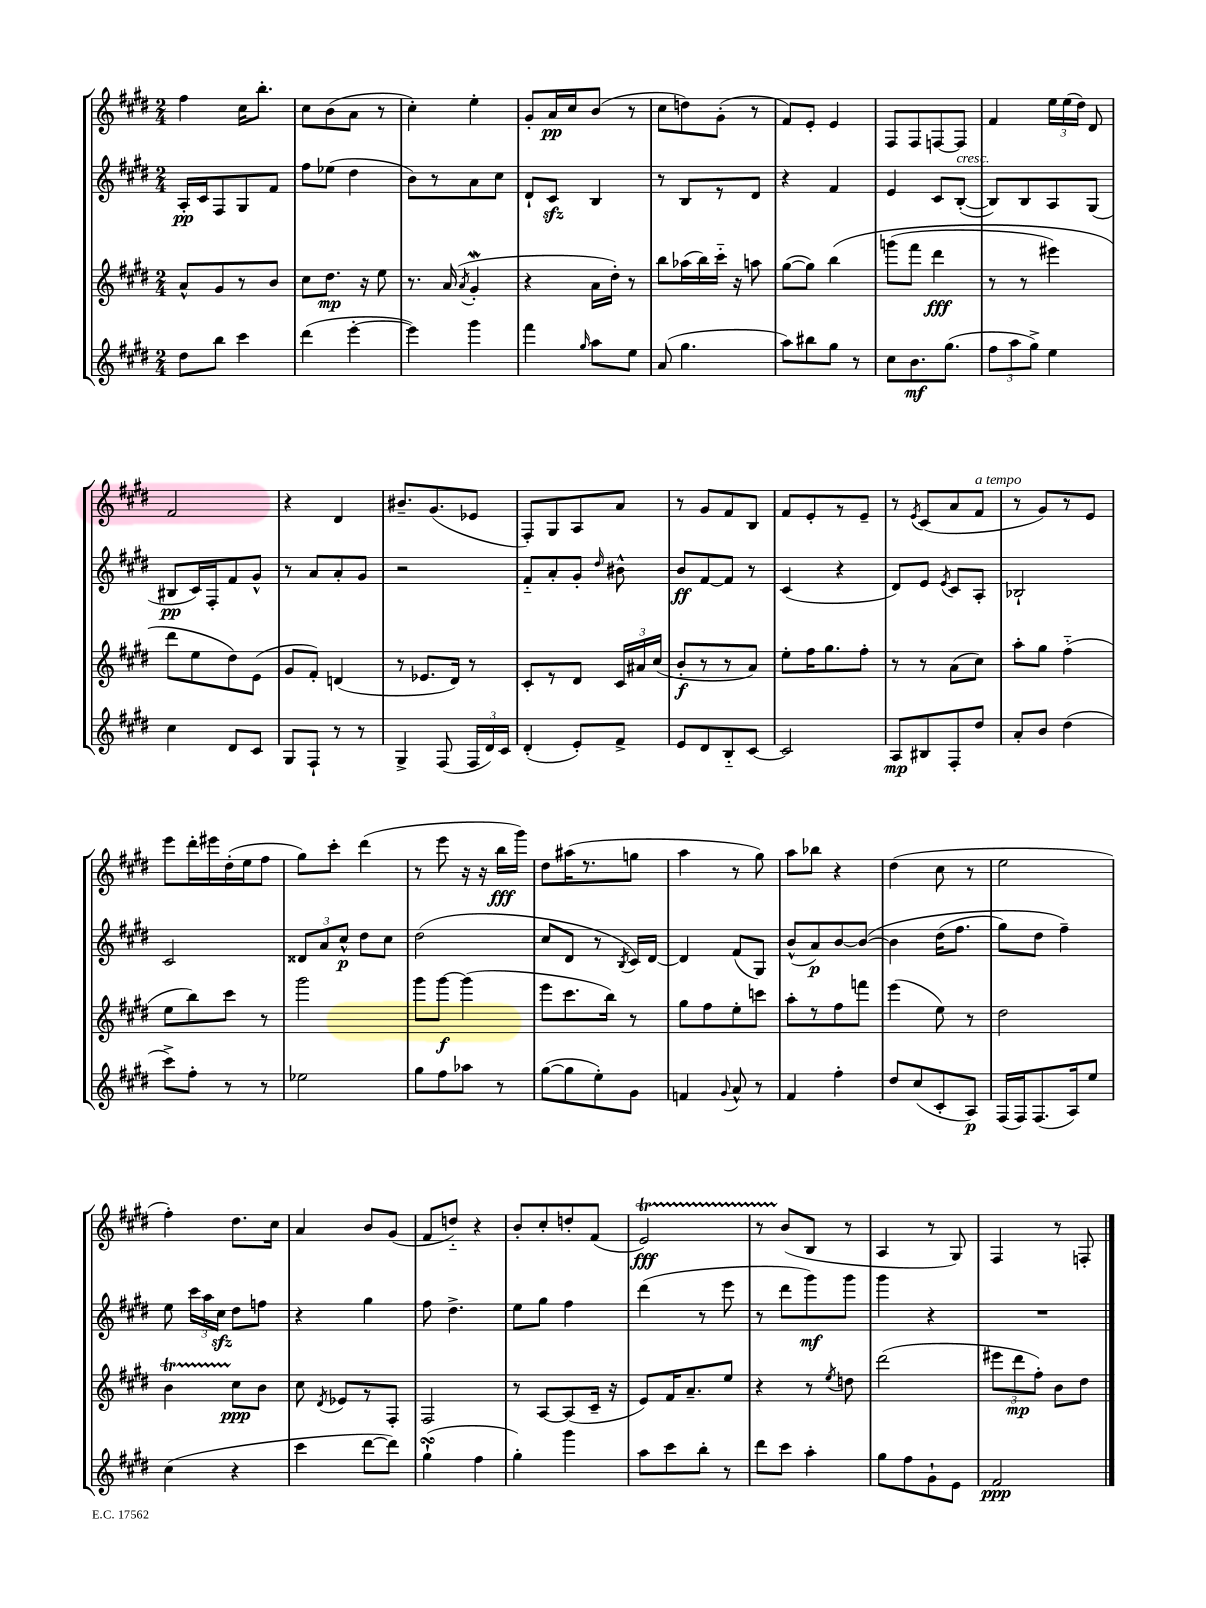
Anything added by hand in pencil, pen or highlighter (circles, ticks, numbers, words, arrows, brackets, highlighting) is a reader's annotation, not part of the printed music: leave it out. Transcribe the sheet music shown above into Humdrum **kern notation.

**kern	**kern	**kern	**kern
*staff4	*staff3	*staff2	*staff1
*clefG2	*clefG2	*clefG2	*clefG2
*k[f#c#g#d#]	*k[f#c#g#d#]	*k[f#c#g#d#]	*k[f#c#g#d#]
*M2/4	*M2/4	*M2/4	*M2/4
8dd#	8a^^	16A'	4ff#
.	.	16c#	.
8bb	8g#	8F#	.
4ccc#	8r	8G#	16cc#
.	.	.	8.bb'
.	8b	8f#	.
=	=	=	=
(4ddd#	8cc#	8ff#	8cc#
.	8.dd#	(8ee-	(8b
[4eee'	.	4dd#	8a
.	16r	.	.
.	8ee	.	8r
=	=	=	=
4eee])	8.r	8b)	4cc#')
.	.	8r	.
.	(16a	.	.
.	8qa	.	.
4ggg#	4g#'	8a	4ee'
.	.	8cc#	.
=	=	=	=
4fff#	4r	8d#`	8g#'
.	.	8c#	16a
.	.	.	16cc#
16qqgg#	.	.	.
8aa	16a	4B	(8b
.	16dd#')	.	.
8ee	8r	.	8r
=	=	=	=
(8a	8bb	8r	8cc#
4.gg#	(16aa-	8B	8dd)
.	16bb)	.	.
.	16ccc#'~	8r	(8g#'
.	16r	.	.
.	8aa	8d#	8r
=	=	=	=
8aa)	([8gg#	4r	8f#)
8bb#	8gg#])	.	8e'
8gg#	&(4bb	4f#	4e
8r	.	.	.
=	=	=	=
8cc#	(8ggg	4e	8F#
8.b	8fff#	.	8F#
.	4ddd#	8c#	[8F
(8.gg#	.	.	.
.	.	([8B'	8F]
=	=	=	=
12ff#	8r	8B])	4f#
12aa	.	.	.
.	8r	8B	.
12gg#^)	.	.	.
4ee	4eee#)	8A	24ee
.	.	.	(24ee
.	.	.	24dd#)
.	.	(8G#	8d#
=	=	=	=
4cc#	8ddd#	8B#	2f#
.	8ee	16c#)	.
.	.	16F#'	.
8d#	8dd#&)	8f#	.
8c#	(8e	8g#^^	.
=	=	=	=
8G#	8g#	8r	4r
8F#`	8f#')	8a	.
8r	(4d	8a'	4d#
8r	.	8g#	.
=	=	=	=
4G#^	8r	2r	8.b#~
.	8.e-	.	.
.	.	.	(8.g#
(8F#	.	.	.
.	16d#)	.	.
24F#	8r	.	8e-
24d#)	.	.	.
24c#	.	.	.
=	=	=	=
(4d#'	8c#'	8f#'~	8F#')
.	8r	8a'	8G#
8e')	8d#	8g#'	8A
.	.	16qqdd#	.
8f#^	24c#	8b#^^	8a
.	24a#	.	.
.	(24cc#	.	.
=	=	=	=
8e	8b'	8b	8r
8d#	8r	[8f#	8g#
8B'~	8r	8f#]	8f#
[8c#	8a)	8r	8B
=	=	=	=
2c#]	8ee'	(4c#	8f#
.	16ff#	.	8e'
.	8.gg#	.	.
.	.	4r	8r
.	8ff#'	.	8e~
=	=	=	=
8A	8r	8d#)	8r
.	.	.	8qe
8B#	8r	8e	(8c#
.	.	8qe	.
8F#'	(8a	8c#	8a
8dd#	8cc#)	8A'	8f#
=	=	=	=
8a'	8aa'	2B-`	8r
8b	8gg#	.	8g#)
(4dd#	(4ff#'~	.	8r
.	.	.	8e
=	=	=	=
8ccc#^)	8ee	2c#	8eee
8ff#'	8bb)	.	16ddd#'
.	.	.	16eee#
8r	8ccc#	.	(16dd#'
.	.	.	16ee
8r	8r	.	8ff#
=	=	=	=
2ee-	2ggg#	12d##	8gg#)
.	.	12a	.
.	.	.	8ccc#'
.	.	12cc#^^	.
.	.	8dd#	(4ddd#
.	.	8cc#	.
=	=	=	=
8gg#	8ggg#	(2dd#	8r
8ff#	[8ggg#	.	8eee
8aa-	(4ggg#]	.	16r
.	.	.	16r
8r	.	.	16bb
.	.	.	16ggg#)
=	=	=	=
([8gg#	8eee	8cc#	8dd#
8gg#]	8.ccc#	8d#	(16aa#
.	.	.	8.r
8ee')	.	8r	.
.	16bb)	.	.
.	.	8qB	.
8g#	8r	16c#)	8gg
.	.	[16d#	.
=	=	=	=
4f	8gg#	4d#]	4aa
.	8ff#	.	.
8qqg#	.	.	.
8a^^	8ee'	(8f#	8r
8r	8ccc	8G#)	8gg#)
=	=	=	=
4f#	8aa'	(8b^^	8aa
.	8r	8a)	8bb-
4ff#'	8ff#	[8b	4r
.	8fff	&(8b_	.
=	=	=	=
8dd#	(4eee	4b]	(4dd#
(8cc#	.	.	.
8c#'	8ee)	(16dd#	8cc#
.	.	8.ff#	.
8A)	8r	.	8r
=	=	=	=
(16F#	2dd#	8gg#)	2ee
16F#)	.	.	.
(8.F#	.	8dd#	.
.	.	4ff#~&)	.
16A)	.	.	.
8ee	.	.	.
=	=	=	=
(4cc#	4b	8ee	4ff#')
.	.	24ccc#	.
.	.	24aa	.
.	.	24cc#	.
4r	8cc#	8dd#	8.dd#
.	8b	8ff	.
.	.	.	16cc#
=	=	=	=
4ccc#	8cc#	4r	4a
.	8qd#	.	.
.	8e-	.	.
[8ddd#	8r	4gg#	8b
8ddd#])	8F#'	.	(8g#
=	=	=	=
(4gg#`	2F#	8ff#	8f#
.	.	4.dd#^	8dd'~)
4ff#	.	.	4r
=	=	=	=
4gg#')	8r	8ee	8b'
.	[8A	8gg#	8cc#'
4ggg#	(8A]	4ff#	8dd'
.	16c#~	.	(8f#
.	16r	.	.
=	=	=	=
8aa	8e)	(4ddd#	2e)
8ccc#	16f#	.	.
.	8.a~	.	.
8bb'	.	8r	.
8r	8ee	8eee	.
=	=	=	=
8ddd#	4r	8r	8r
8ccc#	.	8ddd#	(8b
4aa'	8r	8ggg#)	8B
.	8qee	.	.
.	8dd	8ggg#	8r
=	=	=	=
8gg#	(2ddd#	4ggg#	4A
8ff#	.	.	.
8g#`	.	4r	8r
8e	.	.	8G#)
=	=	=	=
2f#	12eee#	2r	4F#
.	12ddd#	.	.
.	12ff#')	.	.
.	8b	.	8r
.	8dd#	.	8F'
==	==	==	==
*-	*-	*-	*-
